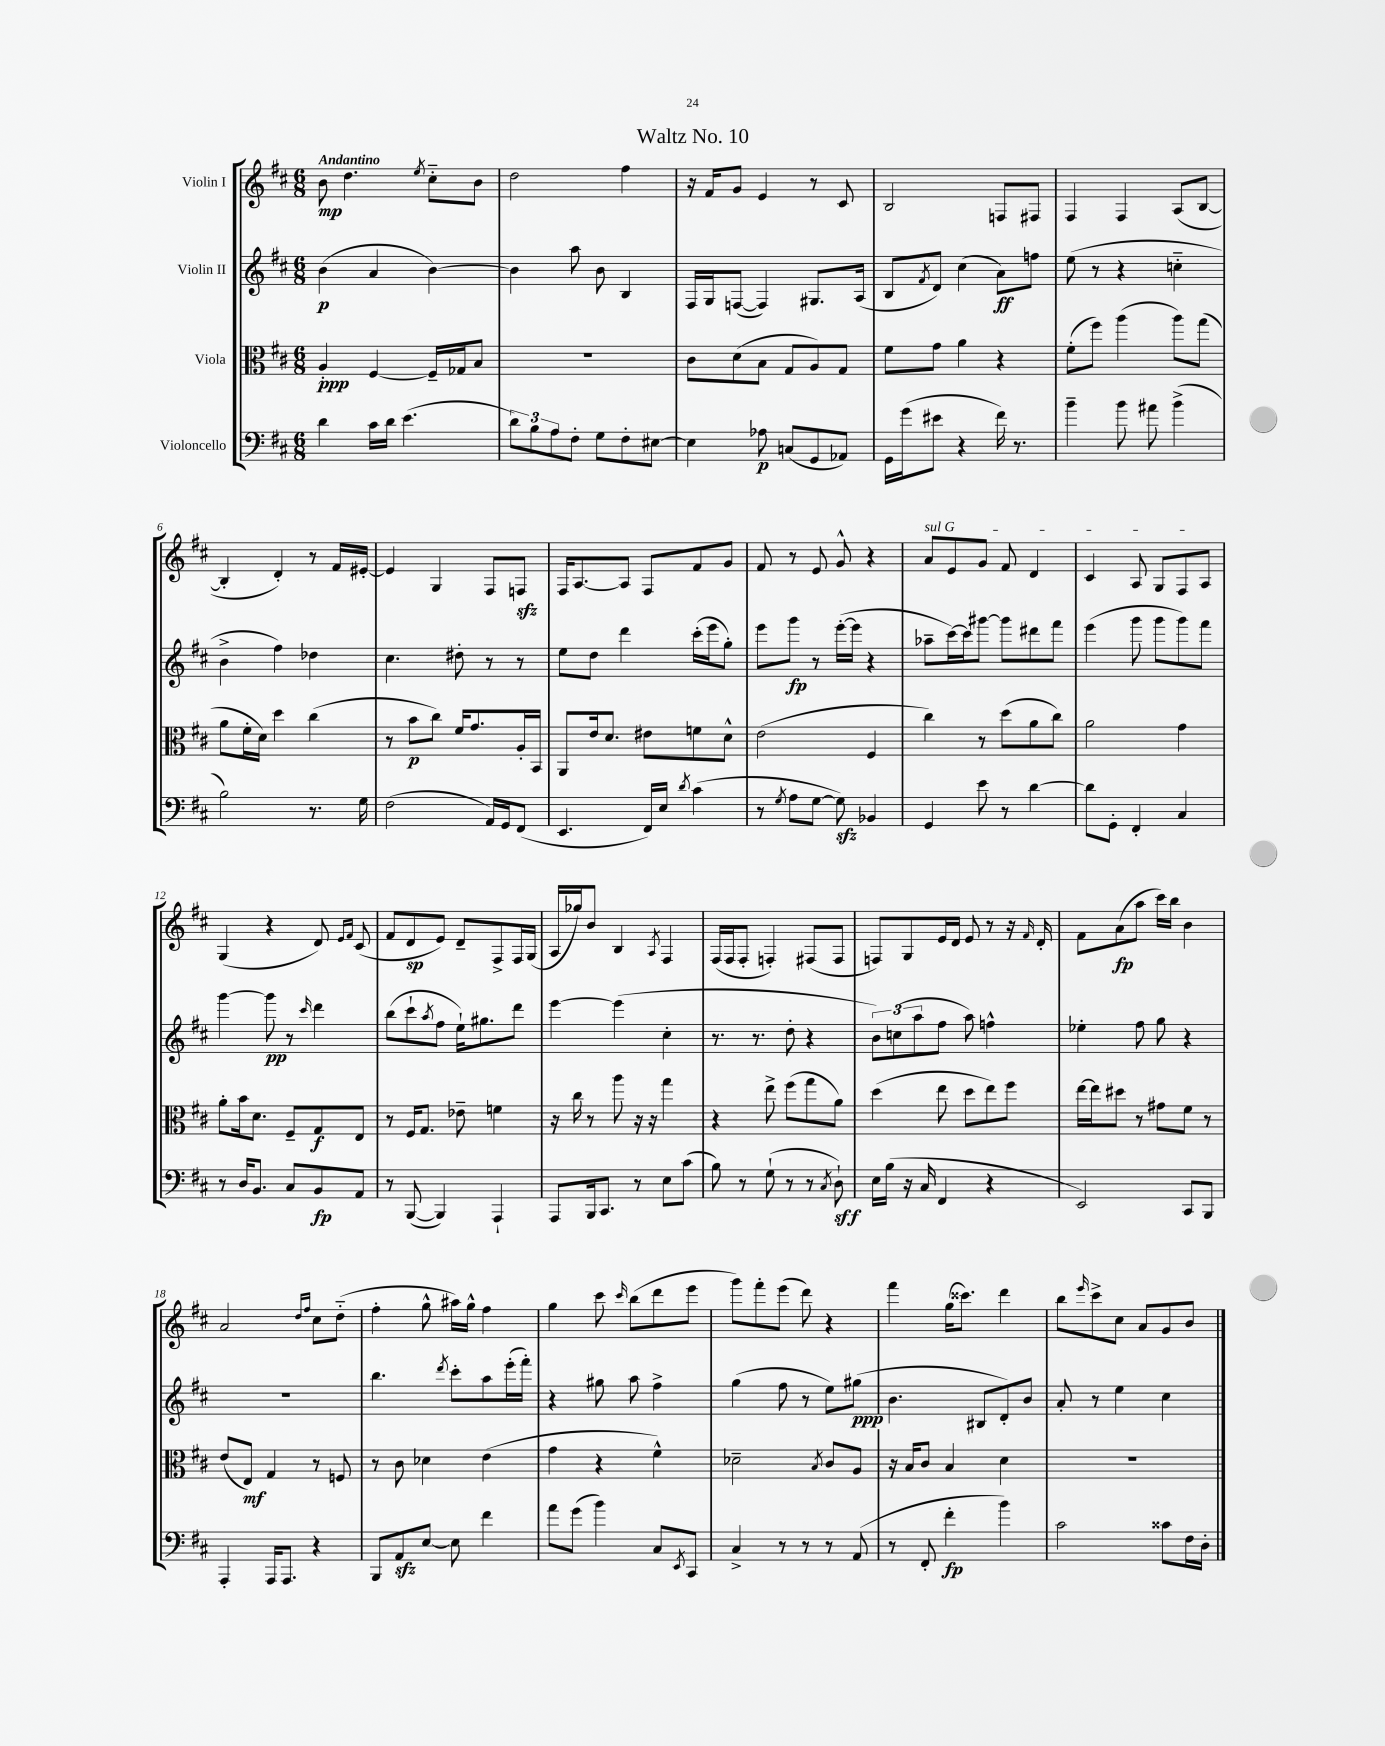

**kern	**dynam	**kern	**dynam	**kern	**dynam	**kern	**dynam
*part4	*part4	*part3	*part3	*part2	*part2	*part1	*part1
*staff4	*staff4	*staff3	*staff3	*staff2	*staff2	*staff1	*staff1
*I"Violoncello	*	*I"Viola	*	*I"Violin II	*	*I"Violin I	*
*clefF4	*	*clefC3	*	*clefG2	*	*clefG2	*
*k[f#c#]	*	*k[f#c#]	*	*k[f#c#]	*	*k[f#c#]	*
*M6/8	*	*M6/8	*	*M6/8	*	*M6/8	*
=1	=1	=1	=1	=1	=1	=1	=1
!	!	!	!	!	!	!LO:TX:a:B:t=Andantino	!
4d\	.	4A'/	ppp	(4b\	p	8b\	mp
.	.	.	.	.	.	4.dd\	.
16c#\LL	.	[4F#/	.	4a/	.	.	.
16d\JJ	.	.	.	.	.	.	.
(4.e\	.	.	.	.	.	.	.
.	.	.	.	.	.	8qee/	.
.	.	16F#~/LL]	.	[4b\)	.	8cc#\L	.
.	.	16G-X/J	.	.	.	.	.
.	.	8B/J	.	.	.	8b\J	.
=2	=2	=2	=2	=2	=2	=2	=2
12d\L)	.	2.r	.	4b\]	.	2dd\	.
12B\	.	.	.	.	.	.	.
12A\	.	.	.	.	.	.	.
8F#'\J	.	.	.	8aa\	.	.	.
8G\L	.	.	.	8b\	.	.	.
8F#'\	.	.	.	4B/	.	4ff#\	.
[8E#X\J	.	.	.	.	.	.	.
=3	=3	=3	=3	=3	=3	=3	=3
4E#\]	.	8c#\L	.	16F#/LL	.	16r	.
.	.	.	.	16G/J	.	16f#/KL	.
.	.	(8d\	.	([8Fn/J	.	8g/J	.
8A-X\	p	8B\J	.	4F/])	.	4e/	.
(8Cn/L	.	8G/L	.	.	.	.	.
8GG/	.	8A/)	.	8.G#X/L	.	8r	.
8AA-X/J)	.	8G/J	.	.	.	8c#/	.
.	.	.	.	(16A/Jk	.	.	.
=4	=4	=4	=4	=4	=4	=4	=4
16GG\LL	.	8f#\L	.	8B/L	.	2B/	.
(16g\J	.	.	.	.	.	.	.
.	.	.	.	8qf#/	.	.	.
8e#X\J	.	8g\J	.	8d/J)	.	.	.
4r	.	4a\	.	(4cc#\	.	.	.
16f#\)	.	4r	.	8a\L)	ff	8Fn/L	.
8.r	.	.	.	.	.	.	.
.	.	.	.	8ffn\J	.	8F#X/J	.
=5	=5	=5	=5	=5	=5	=5	=5
4b~\	.	(8f#'\L	.	(8ee\	.	4F#/	.
.	.	8ff#\J)	.	8r	.	.	.
8b\	.	(4aa\	.	4r	.	4F#/	.
8a#X\	.	.	.	.	.	.	.
(4b^\	.	8aa\L)	.	4ccn\	.	(8A/L	.
.	.	(8gg\J	.	.	.	[8B/J	.
!!LO:LB:g=z
=6	=6	=6	=6	=6	=6	=6	=6
2B\)	.	8a\L	.	4b^\	.	4B'/]	.
.	.	16f#'\L	.	.	.	.	.
.	.	16d\JJ)	.	.	.	.	.
.	.	4dd\	.	4ff#\)	.	4d'/)	.
8.r	.	(4cc#\	.	4dd-X\	.	8r	.
.	.	.	.	.	.	16f#/LL	.
16G\	.	.	.	.	.	[16e#X'/JJ	.
=7	=7	=7	=7	=7	=7	=7	=7
(2F#\	.	8r	.	4.cc#\	.	4e#/]	.
.	.	8b\L	p	.	.	.	.
.	.	8cc#\J)	.	.	.	4G/	.
.	.	16f#/KL	.	8dd#X'\	.	.	.
.	.	8.g/	.	.	.	.	.
16AA/LL)	.	.	.	8r	.	8F#/L	.
16GG/J	.	.	.	.	.	.	.
(8FF#/J	.	16A'/L	.	8r	.	8Fnzz/J	.
.	.	16BB/JJ	.	.	.	.	.
=8	=8	=8	=8	=8	=8	=8	=8
4.EE/	.	8AA/L	.	8ee\L	.	16F#/KL	.
.	.	.	.	.	.	[8.A/	.
.	.	16e/k	.	8dd\J	.	.	.
.	.	8.d/J	.	.	.	.	.
.	.	.	.	4ddd\	.	8A/J]	.
16FF#/LL)	.	8e#X\L	.	.	.	8F#/L	.
16E/JJ	.	.	.	.	.	.	.
8qd/	.	.	.	.	.	.	.
(4c#\	.	8fn\	.	(16ccc#'\LL	.	8f#/	.
.	.	.	.	16eee\J	.	.	.
.	.	8d^^\J	.	8gg'\J)	.	8g/J	.
=9	=9	=9	=9	=9	=9	=9	=9
8r	.	(2e\	.	8eee\L	.	8f#/	.
8qG/	.	.	.	.	.	.	.
8A\L	.	.	.	8ggg\J	fp	8r	.
[8G\J	.	.	.	8r	.	8e/	.
8Gzz\])	.	.	.	([16eee'\LL	.	8g^^/	.
.	.	.	.	16eee\JJ]	.	.	.
4BB-X/	.	4F#/	.	4r	.	4r	.
=10	=10	=10	=10	=10	=10	=10	=10
!	!	!	!	!	!	!LO:TX:a:i:t=sul G	!
4GG/	.	4cc#\)	.	8aa-X~\L	.	8a/L	.
.	.	.	.	[16ccc#\L)	.	8e/	.
.	.	.	.	16ccc#\J]	.	.	.
8e\	.	8r	.	[8ggg#X\J	.	8g/J	.
8r	.	(8dd\L	.	8ggg#\L]	.	8f#/	.
[4d\	.	8a\	.	8ddd#X\	.	4d/	.
.	.	8cc#\J)	.	8fff#\J	.	.	.
=11	=11	=11	=11	=11	=11	=11	=11
8d\L]	.	2a\	.	(4eee\	.	4c#/	.
8GG'\J	.	.	.	.	.	.	.
4FF#'/	.	.	.	8ggg\	.	8A/	.
.	.	.	.	8ggg\L	.	8G/L	.
4C#/	.	4g\	.	8ggg\)	.	8F#/	.
.	.	.	.	8fff#\J	.	8A/J	.
!!LO:LB:g=z
=12	=12	=12	=12	=12	=12	=12	=12
8r	.	8a'\L	.	[4ggg\	.	(4G/	.
16D/KL	.	16b\k	.	.	.	.	.
8.BB/J	.	8.d\J	.	.	.	.	.
.	.	.	.	8ggg\]	pp	4r	.
8C#/L	.	8F#~/L	.	8r	.	.	.
.	.	.	.	16qqccc#/	.	.	.
8BB/	fp	8G/	f	4ddd\	.	8d/)	.
.	.	.	.	.	.	16qqe/LL	.
.	.	.	.	.	.	16qqf#/JJ	.
8AA/J	.	8E/J	.	.	.	(8c#/	.
=13	=13	=13	=13	=13	=13	=13	=13
8r	.	8r	.	(8bb\L	.	8f#/L	.
([8BBB/	.	16F#/KL	.	8ccc#`\	.	8d/	sp
.	.	8.G/J	.	.	.	.	.
.	.	.	.	8qaa/	.	.	.
4BBB/])	.	.	.	8ff#\J	.	8e/J)	.
.	.	8e-X~\	.	16ee`\KL)	.	8d~/L	.
.	.	.	.	8.gg#X\	.	.	.
4AAA`/	.	4fn\	.	.	.	8F#^/	.
.	.	.	.	8ddd\J	.	16F#/L	.
.	.	.	.	.	.	(16G/JJ	.
=14	=14	=14	=14	=14	=14	=14	=14
8AAA/L	.	16r	.	[4eee\	.	16A/LL	.
.	.	16cc#\	.	.	.	16gg-X/J)	.
16BBB/k	.	8r	.	.	.	8b/J	.
8.CC#/J	.	.	.	.	.	.	.
.	.	8aa\	.	(4eee\]	.	4B/	.
8r	.	16r	.	.	.	.	.
.	.	16r	.	.	.	.	.
.	.	.	.	.	.	8qA/	.
8E\L	.	4gg\	.	4cc#'\	.	4F#/	.
(8c#\J	.	.	.	.	.	.	.
=15	=15	=15	=15	=15	=15	=15	=15
8B\)	.	4r	.	8.r	.	(16F#/LL	.
.	.	.	.	.	.	16F#/J	.
8r	.	.	.	.	.	8F#'/J	.
.	.	.	.	8.r	.	.	.
(8G`\	.	8ee^\	.	.	.	4Fn'/)	.
8r	.	(8ff#\L	.	8dd'\	.	.	.
8r	.	8gg\	.	4r	.	(8F#X/L	.
8qC#/	.	.	.	.	.	.	.
8D`\)	sff	8a\J)	.	.	.	8F#/J	.
=16	=16	=16	=16	=16	=16	=16	=16
16E\LL	.	(4dd\	.	12b\L)	.	8Fn/L)	.
(16B\JJ	.	.	.	.	.	.	.
.	.	.	.	(12ccn\	.	.	.
16r	.	.	.	.	.	8G/	.
.	.	.	.	12aa\	.	.	.
16C#/	.	.	.	.	.	.	.
4FF#/	.	8ee\	.	8ff#\J	.	16e/L	.
.	.	.	.	.	.	16d/JJ	.
.	.	8dd\L	.	8aa\)	.	8e/	.
4r	.	8ee\)	.	4ffn^^\	.	8r	.
.	.	8ff#\J	.	.	.	16r	.
.	.	.	.	.	.	16qqf#/	.
.	.	.	.	.	.	16d'/	.
=17	=17	=17	=17	=17	=17	=17	=17
2EE/)	.	[16ee\LL	.	4ee-X'\	.	8f#\L	.
.	.	16ee\J]	.	.	.	.	.
.	.	8dd#X\J	.	.	.	(8a\	fp
.	.	8r	.	8ff#\	.	8aa\J	.
.	.	8g#X\L	.	8gg\	.	16ccc#\LL)	.
.	.	.	.	.	.	16bb\JJ	.
8CC#/L	.	8f#\J	.	4r	.	4b\	.
8BBB/J	.	8r	.	.	.	.	.
!!LO:LB:g=z
=18	=18	=18	=18	=18	=18	=18	=18
4AAA'/	.	(8e/L	.	2.r	.	2a/	.
.	.	8E/J)	mf	.	.	.	.
16AAA/KL	.	4G/	.	.	.	.	.
8.AAA/J	.	.	.	.	.	.	.
.	.	.	.	.	.	16qqdd/LL	.
.	.	.	.	.	.	16qqff#/JJ	.
4r	.	8r	.	.	.	8cc#\L	.
.	.	8Fn/	.	.	.	(8dd\J	.
=19	=19	=19	=19	=19	=19	=19	=19
8BBB/L	.	8r	.	4.bb\	.	4ff#'\	.
8AAzz/	.	8c#\	.	.	.	.	.
[8E/J	.	4d-X\	.	.	.	8gg^^\	.
.	.	.	.	8qddd/	.	.	.
8E\]	.	.	.	8ccc#'\L	.	16aa#X\LL)	.
.	.	.	.	.	.	16gg^^\JJ	.
4f#\	.	(4e\	.	8aa\	.	4ff#\	.
.	.	.	.	(16eee'\L	.	.	.
.	.	.	.	16fff#'\JJ)	.	.	.
=20	=20	=20	=20	=20	=20	=20	=20
8a\L	.	4g\	.	4r	.	4gg\	.
(8g\J	.	.	.	.	.	.	.
4b\)	.	4r	.	8gg#X\	.	8ccc#\	.
.	.	.	.	.	.	16qqccc#/	.
.	.	.	.	8aa\	.	(8bb\L	.
8C#/L	.	4f#^^\)	.	4ff#^\	.	8ddd\	.
8qEE/	.	.	.	.	.	.	.
8CC#/J	.	.	.	.	.	8eee\J	.
=21	=21	=21	=21	=21	=21	=21	=21
4C#^/	.	2d-X~\	.	(4gg\	.	8ggg\L)	.
.	.	.	.	.	.	8fff#'\	.
8r	.	.	.	8ff#\	.	(8eee\J	.
8r	.	.	.	8r	.	8ddd\)	.
.	.	8qB/	.	.	.	.	.
8r	.	8c#/L	.	8ee\L)	.	4r	.
(8AA/	.	8A/J	.	(8gg#X\J	ppp	.	.
=22	=22	=22	=22	=22	=22	=22	=22
8r	.	16r	.	4.b\	.	4fff#\	.
.	.	16B/KL	.	.	.	.	.
8FF#'/	.	8c#/J	.	.	.	.	.
4f#'\	fp	4B/	.	.	.	(16gg\KL	.
.	.	.	.	.	.	8.ccc##X\J)	.
.	.	.	.	8B#X/L	.	.	.
4b\)	.	4d\	.	8d'/)	.	4ddd\	.
.	.	.	.	8b/J	.	.	.
=23	=23	=23	=23	=23	=23	=23	=23
2c#\	.	2.r	.	8a'/	.	8bb\L	.
.	.	.	.	.	.	16qqeee/	.
.	.	.	.	8r	.	8ccc#^\	.
.	.	.	.	4ee\	.	8cc#\J	.
.	.	.	.	.	.	8a/L	.
8c##X\L	.	.	.	4cc#\	.	8g/	.
16F#\L	.	.	.	.	.	8b/J	.
16D'\JJ	.	.	.	.	.	.	.
==	==	==	==	==	==	==	==
*-	*-	*-	*-	*-	*-	*-	*-
